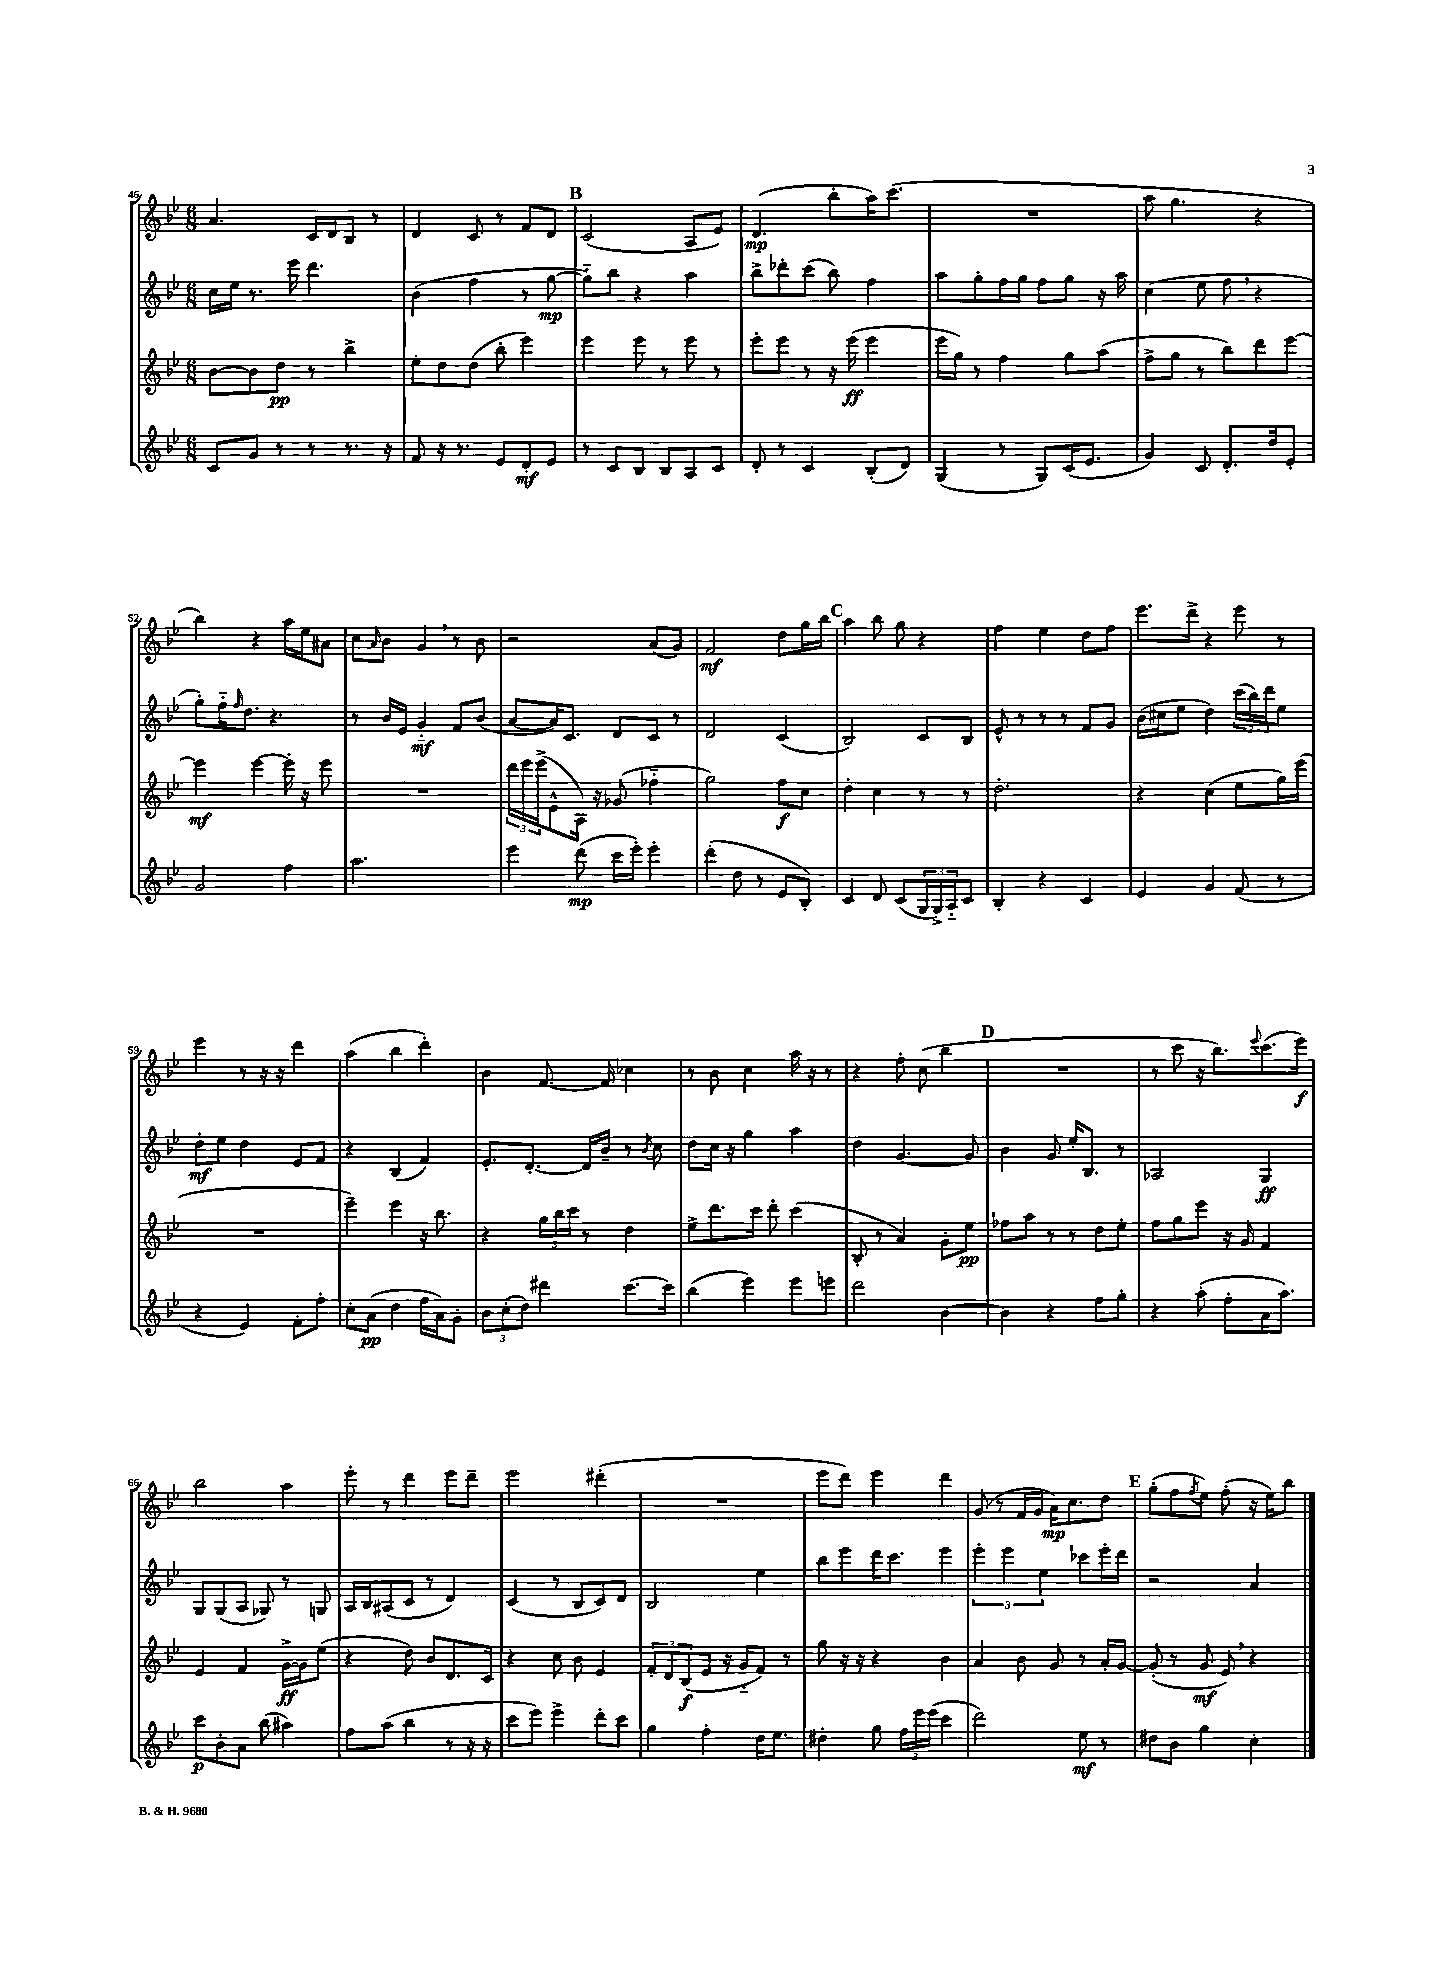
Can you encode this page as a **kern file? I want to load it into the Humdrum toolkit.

**kern	**dynam	**kern	**dynam	**kern	**dynam	**kern	**dynam
*part4	*part4	*part3	*part3	*part2	*part2	*part1	*part1
*staff4	*staff4	*staff3	*staff3	*staff2	*staff2	*staff1	*staff1
*clefG2	*	*clefG2	*	*clefG2	*	*clefG2	*
*k[b-e-]	*	*k[b-e-]	*	*k[b-e-]	*	*k[b-e-]	*
*M6/8	*	*M6/8	*	*M6/8	*	*M6/8	*
=46	=46	=46	=46	=46	=46	=46	=46
8c/L	.	[8b-\L	.	16cc\LL	.	4.a/	.
.	.	.	.	16ee-\JJ	.	.	.
8g/J	.	8b-\]	.	8.r	.	.	.
8r	.	8dd\J	pp	.	.	.	.
.	.	.	.	16eee-\	.	.	.
8r	.	8r	.	4.ddd\	.	16c/LL	.
.	.	.	.	.	.	16d/J	.
8.r	.	4bb-^\	.	.	.	8B-/J	.
.	.	.	.	.	.	8r	.
16r	.	.	.	.	.	.	.
=47	=47	=47	=47	=47	=47	=47	=47
8f/	.	8ee-'\L	.	(4b-\	.	4d/	.
16r	.	8dd\	.	.	.	.	.
8.r	.	.	.	.	.	.	.
.	.	(8dd\J	.	4ff\	.	8c/	.
8e-/L	.	8bb-'\	.	.	.	8r	.
8d'/	mf	4eee-\)	.	8r	.	8f/L	.
8e-/J	.	.	.	[8gg\	mp	8d/J	.
!!LO:REH:place=s1:t=B
=48	=48	=48	=48	=48	=48	=48	=48
8r	.	4eee-\	.	8gg\L])	.	(2c/	.
8c/L	.	.	.	8bb-\J	.	.	.
8B-/J	.	8eee-\	.	4r	.	.	.
8B-/L	.	8r	.	.	.	.	.
8A/	.	8eee-\	.	4aa\	.	8A/L	.
8c/J	.	8r	.	.	.	8e-/J)	.
=49	=49	=49	=49	=49	=49	=49	=49
8d'/	.	8eee-'\L	.	8bb-^\L	.	(4.d/	mp
8r	.	8eee-\J	.	8ddd-X'\	.	.	.
4c/	.	8r	.	(8ccc\J	.	.	.
.	.	16r	.	8bb-\)	.	8bb-'\L	.
.	.	(16eee-\	ff	.	.	.	.
(8B-'/L	.	4eee-\	.	4ff\	.	16aa\K)	.
.	.	.	.	.	.	(8.ccc\J	.
8d/J)	.	.	.	.	.	.	.
=50	=50	=50	=50	=50	=50	=50	=50
(4G/	.	16eee-\LL	.	8aa\L	.	2.r	.
.	.	16gg\JJ)	.	.	.	.	.
.	.	8r	.	8gg'\	.	.	.
8r	.	4ff\	.	16ff\L	.	.	.
.	.	.	.	16gg\JJ	.	.	.
8G/L)	.	.	.	8ff\L	.	.	.
(16c/K	.	8gg\L	.	8gg\J	.	.	.
8.e-/J	.	.	.	.	.	.	.
.	.	(8aa\J	.	16r	.	.	.
.	.	.	.	16aa\	.	.	.
=51	=51	=51	=51	=51	=51	=51	=51
4g/)	.	8ff^\L	.	(4cc\	.	8aa\	.
.	.	8gg\J	.	.	.	4.gg\	.
8c/	.	8r	.	8ee-\	.	.	.
8.d'/L	.	8bb-\L)	.	8ff,\	.	.	.
.	.	8ddd\	.	4r	.	4r	.
16dd/k	.	.	.	.	.	.	.
8e-'/J	.	[8eee-\J	.	.	.	.	.
!!LO:LB:g=z
=52	=52	=52	=52	=52	=52	=52	=52
2g/	.	4eee-\]	mf	8gg'\L)	.	4bb-\)	.
.	.	.	.	16ff\K	.	.	.
.	.	.	.	16qqff/	.	.	.
.	.	.	.	8.dd\J	.	.	.
.	.	[4eee-\	.	.	.	4r	.
.	.	.	.	4.r	.	.	.
4ff\	.	16eee-'\]	.	.	.	16aa\LL	.
.	.	16r	.	.	.	16ee-\J	.
.	.	8eee-\	.	.	.	8a#X\J	.
=53	=53	=53	=53	=53	=53	=53	=53
2.aa\	.	2.r	.	8r	.	8cc\L	.
.	.	.	.	.	.	16qqa/	.
.	.	.	.	16b-/LL	.	8b-\J	.
.	.	.	.	16e-/JJ	.	.	.
.	.	.	.	4g/	mf	4g,/	.
.	.	.	.	8f/L	.	8r	.
.	.	.	.	(8b-/J	.	8b-\	.
=54	=54	=54	=54	=54	=54	=54	=54
4eee-\	.	24ddd\LL	.	[8a/L	.	2r	.
.	.	24eee-\	.	.	.	.	.
.	.	(24eee-^\J	.	.	.	.	.
.	.	8e-^^\	.	16a/K])	.	.	.
.	.	.	.	8.c/J	.	.	.
(8ddd\	mp	16A\Jk)	.	.	.	.	.
.	.	16r	.	.	.	.	.
16ccc\LL	.	(8g-X/	.	8d/L	.	.	.
16eee-'\JJ)	.	.	.	.	.	.	.
4eee-'\	.	4ff-X\	.	8c/J	.	(8a/L	.
.	.	.	.	8r	.	8g/J)	.
=55	=55	=55	=55	=55	=55	=55	=55
(4ddd'\	.	2gg\)	.	2d/	.	2f/	mf
8dd\	.	.	.	.	.	.	.
8r	.	.	.	.	.	.	.
8e-/L	.	8ff\L	f	(4c/	.	8dd\L	.
8B-'/J)	.	8cc\J	.	.	.	16gg\L	.
.	.	.	.	.	.	16bb-\JJ	.
!!LO:REH:place=s1:t=C
=56	=56	=56	=56	=56	=56	=56	=56
4c/	.	4dd'\	.	2B-/)	.	4aa\	.
8d/	.	4cc\	.	.	.	8bb-\	.
(8c/L	.	.	.	.	.	8gg\	.
24G/L	.	8r	.	8c/L	.	4r	.
24G^/)	.	.	.	.	.	.	.
24A/J	.	.	.	.	.	.	.
8c/J	.	8r	.	8B-/J	.	.	.
=57	=57	=57	=57	=57	=57	=57	=57
4B-'/	.	2.dd'\	.	8e-^^/	.	4ff\	.
.	.	.	.	8r	.	.	.
4r	.	.	.	8r	.	4ee-\	.
.	.	.	.	8r	.	.	.
4c/	.	.	.	8f/L	.	8dd\L	.
.	.	.	.	8g/J	.	8ff\J	.
=58	=58	=58	=58	=58	=58	=58	=58
4e-/	.	4r	.	(16b-\LL	.	8.eee-\L	.
.	.	.	.	16cc#X\J	.	.	.
.	.	.	.	8ee-\J	.	.	.
.	.	.	.	.	.	16ddd^\Jk	.
4g/	.	(4cc\	.	4dd\)	.	4r	.
(8f/	.	8ee-\L	.	(24ccc\LL	.	8eee-\	.
.	.	.	.	24bb-\)	.	.	.
.	.	.	.	24ddd\J	.	.	.
8r	.	16gg\L)	.	8ee-\J	.	8r	.
.	.	(16eee-\JJ	.	.	.	.	.
!!LO:LB:g=z
=59	=59	=59	=59	=59	=59	=59	=59
4r	.	2.r	.	8dd'\L	mf	4eee-\	.
.	.	.	.	8ee-\J	.	.	.
4e-/)	.	.	.	4dd\	.	8r	.
.	.	.	.	.	.	16r	.
.	.	.	.	.	.	16r	.
8f'\L	.	.	.	8e-/L	.	4ddd\	.
8ff'\J	.	.	.	8f/J	.	.	.
=60	=60	=60	=60	=60	=60	=60	=60
8cc'\L	.	4eee-~\)	.	4r	.	(4aa\	.
(8a\J	pp	.	.	.	.	.	.
4dd\	.	4eee-\	.	(4B-/	.	4bb-\	.
16ff\LL	.	16r	.	4f/)	.	4ddd'\)	.
16a\J)	.	8.bb-\	.	.	.	.	.
8g'\J	.	.	.	.	.	.	.
=61	=61	=61	=61	=61	=61	=61	=61
12b-\L	.	4r	.	8.e-'/L	.	4b-\	.
(12cc'\	.	.	.	.	.	.	.
12dd\J)	.	.	.	.	.	.	.
.	.	.	.	[8.d'/J	.	.	.
4ddd#X\	.	24gg\LL	.	.	.	[8.f/	.
.	.	24bb-\	.	.	.	.	.
.	.	24ccc\JJ	.	.	.	.	.
.	.	8r	.	16d/LL]	.	.	.
.	.	.	.	16b-~/JJ	.	16f/]	.
[8.ccc\L	.	4dd\	.	8r	.	4cc-X\	.
.	.	.	.	8qb-/	.	.	.
.	.	.	.	8cc\	.	.	.
16ccc\Jk]	.	.	.	.	.	.	.
=62	=62	=62	=62	=62	=62	=62	=62
(4bb-\	.	8ee-^\L	.	8dd\L	.	8r	.
.	.	8.ddd\	.	16cc\Jk	.	8b-\	.
.	.	.	.	16r	.	.	.
4eee-\)	.	.	.	4gg\	.	4cc\	.
.	.	16ccc\Jk	.	.	.	.	.
.	.	8ddd'\	.	.	.	.	.
8eee-\L	.	(4ccc\	.	4aa\	.	16aa\	.
.	.	.	.	.	.	16r	.
8eeen\J	.	.	.	.	.	8r	.
=63	=63	=63	=63	=63	=63	=63	=63
2ddd\	.	8B-'/	.	4dd\	.	4r	.
.	.	8r	.	.	.	.	.
.	.	4a/)	.	[4.g/	.	8ff'\	.
.	.	.	.	.	.	(8cc\	.
[4b-\	.	8g'\L	.	.	.	4bb-\	.
.	.	8ee-\J	pp	8g/]	.	.	.
!!LO:REH:place=s1:t=D
=64	=64	=64	=64	=64	=64	=64	=64
4b-\]	.	8ff-X\L	.	4b-\	.	2.r	.
.	.	8aa\J	.	.	.	.	.
4r	.	8r	.	8g/	.	.	.
.	.	8r	.	16ee-'/KL	.	.	.
.	.	.	.	8.B-/J	.	.	.
8ff\L	.	8dd\L	.	.	.	.	.
8gg'\J	.	8ee-'\J	.	8r	.	.	.
=65	=65	=65	=65	=65	=65	=65	=65
4r	.	8ff\L	.	2A-X/	.	8r	.
.	.	8gg\	.	.	.	8ccc\	.
(8aa'\	.	8eee-\J	.	.	.	16r	.
.	.	.	.	.	.	8.bb-\L)	.
8ff'\L	.	16r	.	.	.	.	.
.	.	16g/	.	.	.	.	.
.	.	.	.	.	.	8qqeee-/	.
16a\K	.	4f/	.	4G/	ff	(8.ccc\	.
8.aa\J)	.	.	.	.	.	.	.
.	.	.	.	.	.	16eee-\Jk)	f
!!LO:LB:g=z
=66	=66	=66	=66	=66	=66	=66	=66
8ccc\L	p	4e-/	.	8G/L	.	2bb-\	.
8b-'\	.	.	.	(8G/	.	.	.
8a\J	.	4f/	.	8A/J	.	.	.
(8bb-\	.	.	.	8G-X/)	.	.	.
4aa#X\)	.	[16g^\LL	ff	8r	.	4aa\	.
.	.	16g\J]	.	.	.	.	.
.	.	(8ee-\J	.	8Gn/	.	.	.
=67	=67	=67	=67	=67	=67	=67	=67
8ff\L	.	4r	.	16A/LL	.	8eee-'\	.
.	.	.	.	16B-/J	.	.	.
(8aa\J	.	.	.	(8A#X/	.	8r	.
4bb-\	.	8dd\)	.	8c/J	.	4ddd\	.
.	.	8b-/L	.	8r	.	.	.
8r	.	8.d/	.	4d/)	.	8eee-\L	.
16r	.	.	.	.	.	8ddd~\J	.
16r	.	16c/Jk	.	.	.	.	.
=68	=68	=68	=68	=68	=68	=68	=68
8ccc\L	.	4r	.	(4c/	.	2eee-\	.
8eee-\J)	.	.	.	.	.	.	.
4eee-^\	.	8cc\	.	8r	.	.	.
.	.	8b-\	.	8B-/L	.	.	.
8ddd'\L	.	4e-/	.	8c/)	.	(4ddd#X'\	.
8ccc\J	.	.	.	8d/J	.	.	.
=69	=69	=69	=69	=69	=69	=69	=69
4gg\	.	12f'/L	.	2B-/	.	2.r	.
.	.	12d/	.	.	.	.	.
.	.	(12B-/	f	.	.	.	.
4ff'\	.	8e-/J	.	.	.	.	.
.	.	16r	.	.	.	.	.
.	.	16g/KL	.	.	.	.	.
16dd\KL	.	8f/J)	.	4ee-\	.	.	.
8.ee-\J	.	.	.	.	.	.	.
.	.	8r	.	.	.	.	.
=70	=70	=70	=70	=70	=70	=70	=70
4dd#X'\	.	8gg\	.	8bb-\L	.	8eee-\L	.
.	.	16r	.	8eee-\	.	8ddd\J)	.
.	.	16r	.	.	.	.	.
8gg\	.	4r	.	16ddd\K	.	4eee-\	.
.	.	.	.	8.ccc\J	.	.	.
24ff\LL	.	.	.	.	.	.	.
24eee-\	.	.	.	.	.	.	.
(24eee-\JJ	.	.	.	.	.	.	.
4ccc\	.	4b-\	.	4eee-\	.	4ddd\	.
=71	=71	=71	=71	=71	=71	=71	=71
2ddd\)	.	4a/	.	6eee-'\	.	(8g/	.
.	.	.	.	.	.	8r	.
.	.	.	.	6eee-\	.	.	.
.	.	8b-\	.	.	.	16f/LL	.
.	.	.	.	.	.	16g/JJ	.
.	.	.	.	6ee-\	.	.	.
.	.	8g/	.	.	.	16a\KL)	mp
.	.	.	.	.	.	8.cc\	.
8ee-\	mf	8r	.	8ccc-X\L	.	.	.
8r	.	16a'/LL	.	16eee-'\L	.	8dd\J	.
.	.	[16g/JJ	.	16ddd\JJ	.	.	.
!!LO:REH:place=s1:t=E
=72	=72	=72	=72	=72	=72	=72	=72
8dd#X\L	.	(8g'/]	.	2r	.	(8gg'\L	.
8b-\J	.	8r	.	.	.	8ff\	.
.	.	.	.	.	.	8qff/	.
4gg\	.	8g/	mf	.	.	8ee-\J)	.
.	.	8e-,/)	.	.	.	(8ff'\	.
4cc'\	.	4r	.	4a/	.	16r	.
.	.	.	.	.	.	16ee-\KL)	.
.	.	.	.	.	.	8bb-\J	.
==	==	==	==	==	==	==	==
*-	*-	*-	*-	*-	*-	*-	*-
